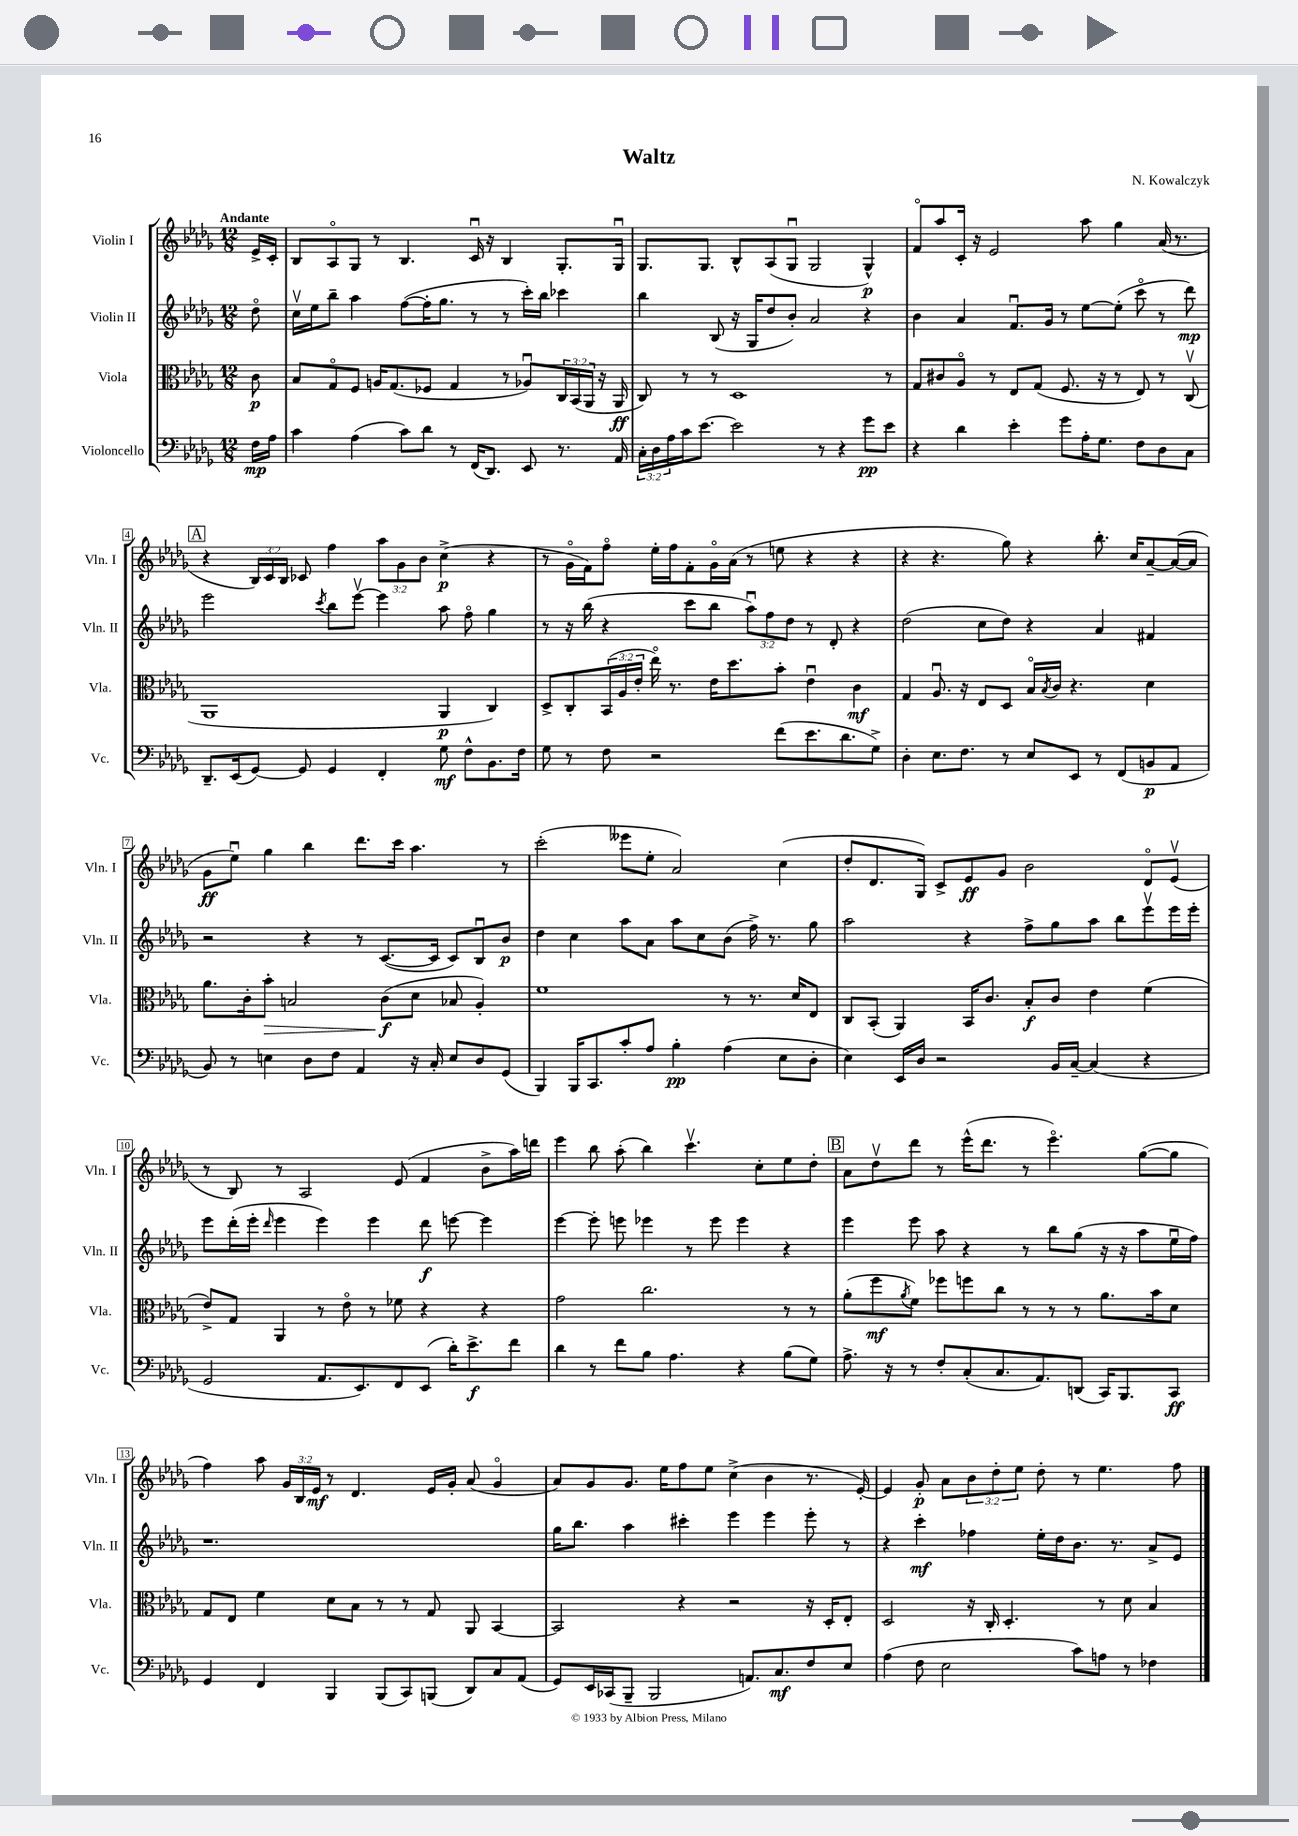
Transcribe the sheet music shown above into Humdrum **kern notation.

**kern	**dynam	**kern	**dynam	**kern	**dynam	**kern	**dynam
*part4	*part4	*part3	*part3	*part2	*part2	*part1	*part1
*staff4	*staff4	*staff3	*staff3	*staff2	*staff2	*staff1	*staff1
*I"Violoncello	*	*I"Viola	*	*I"Violin II	*	*I"Violin I	*
*I'Vc.	*	*I'Vla.	*	*I'Vln. II	*	*I'Vln. I	*
*clefF4	*	*clefC3	*	*clefG2	*	*clefG2	*
*k[b-e-a-d-g-]	*	*k[b-e-a-d-g-]	*	*k[b-e-a-d-g-]	*	*k[b-e-a-d-g-]	*
*M12/8	*	*M12/8	*	*M12/8	*	*M12/8	*
=	=	=	=	=	=	=	=
!	!	!	!	!	!	!LO:TX:a:B:t=Andante	!
16F\LL	mp	8c\	p	8dd-\	.	16e-^/LL	.
16A-\JJ	.	.	.	.	.	16c'/JJ	.
=1	=1	=1	=1	=1	=1	=1	=1
4c\	.	8B-/L	.	16ccv\LL	.	8B-/L	.
.	.	.	.	16ee-\J	.	.	.
.	.	8G-/	.	8bb-~\J	.	8A-/	.
(4A-\	.	8F/J	.	4aa-\	.	8G-/J	.
.	.	16An/KL	.	.	.	8r	.
.	.	(8.G-/	.	.	.	.	.
8c\L)	.	.	.	([8ff\L	.	4.B-/	.
8d-\J	.	8F-X/J	.	16ff'\K]	.	.	.
.	.	.	.	8.gg-\J	.	.	.
8r	.	4G-/	.	.	.	.	.
(16FF/KL	.	.	.	8r	.	16cu/	.
8.DD-/J)	.	.	.	.	.	16r	.
.	.	8r	.	8r	.	4B-/	.
8EE-/	.	8A-Xu/L)	.	16ccc'\LL)	.	.	.
.	.	.	.	16bb-\JJ	.	.	.
8.r	.	24C/L	.	4ccc-X\	.	8.G-'/L	.
.	.	(24BB-/	.	.	.	.	.
.	.	24AA-/JJ	.	.	.	.	.
.	.	16r	.	.	.	.	.
16AA-/	.	16AA-/	ff	.	.	16G-u/Jk	.
=2	=2	=2	=2	=2	=2	=2	=2
24C'\LL	.	8C/)	.	4bb-\	.	8.G-/L	.
24D-\	.	.	.	.	.	.	.
24A-\	.	.	.	.	.	.	.
16c\J	.	8r	.	.	.	.	.
[8.e-\J	.	.	.	.	.	8.G-/J	.
.	.	8r	.	(8B-/	.	.	.
2e-\]	.	1D-	.	16r	.	8B-^^/L	.
.	.	.	.	16G-/KL	.	.	.
.	.	.	.	8dd-/	.	(8A-/	.
.	.	.	.	8b-'/J)	.	8G-u/J	.
.	.	.	.	2a-/	.	2G-/	.
8r	.	.	.	.	.	.	.
4r	.	.	.	.	.	.	.
8g-\L	pp	.	.	4r	.	4G-^^/)	p
8e-\J	.	8r	.	.	.	.	.
=3	=3	=3	=3	=3	=3	=3	=3
4r	.	8G-/L	.	4b-\	.	8f/L	.
.	.	8c#X/	.	.	.	8aa-/	.
4d-\	.	8A-/J	.	4a-/	.	16c'/Jk	.
.	.	.	.	.	.	16r	.
.	.	8r	.	.	.	2e-/	.
4e-'\	.	8E-/L	.	8.fu/L	.	.	.
.	.	(8G-/J	.	.	.	.	.
.	.	.	.	16g-/Jk	.	.	.
8g-\L	.	8.F/	.	8r	.	.	.
16A-'\K	.	.	.	[8ee-\L	.	8aa-\	.
8.G-\J	.	16r	.	.	.	.	.
.	.	8r	.	(8ee-'\J]	.	4gg-\	.
8F\L	.	8E-/)	.	8ccc\	.	.	.
8D-\	.	8r	.	8r	.	(16a-/	.
.	.	.	.	.	.	8.r	.
8C\J	.	(8Cv/	.	8ddd-\)	mp	.	.
!!LO:LB:g=z
!!LO:REH:place=s1:t=A
=4	=4	=4	=4	=4	=4	=4	=4
8.DD-~/L	.	1AA-	.	2eee-\	.	4r	.
(16EE-/k	.	.	.	.	.	.	.
[8GG-/J)	.	.	.	.	.	24B-/LL)	.
.	.	.	.	.	.	24c/	.
.	.	.	.	.	.	24B-/JJ	.
8GG-/]	.	.	.	.	.	8c-X/	.
.	.	.	.	8qccc/	.	.	.
4GG-/	.	.	.	8bb-\L	.	4ff\	.
.	.	.	.	[8eee-v\J	.	.	.
4FF'/	.	.	.	4eee-\]	.	12aa-\L	.
.	.	.	.	.	.	12g-\	.
.	.	.	.	.	.	12b-\J	.
8G-\	mf	4AA-/	p	8aa-\	.	(4cc^\	p
8F^^\L	.	.	.	8ff\	.	.	.
8.BB-\	.	4C/)	.	4gg-\	.	4r	.
16F\Jk	.	.	.	.	.	.	.
=5	=5	=5	=5	=5	=5	=5	=5
8G-\	.	8D-^/L	.	8r	.	8r	.
8r	.	8C'/	.	16r	.	16g-\LL	.
.	.	.	.	(16bb-\	.	16f\J)	.
8F\	.	(24BB-/L	.	4r	.	8ff\J	.
.	.	24A-/	.	.	.	.	.
.	.	24e-'/JJ	.	.	.	.	.
2r	.	16ee-\)	.	.	.	16ee-'\LL	.
.	.	8.r	.	.	.	16ff\J	.
.	.	.	.	8ccc\L	.	8f'\	.
.	.	16e-\KL	.	8bb-\J	.	16g-\L	.
.	.	8.dd-\	.	.	.	(16a-\JJ	.
.	.	.	.	12aa-u\L)	.	8r	.
.	.	.	.	12ff\	.	.	.
(8f\L	.	8b-'\J	.	.	.	8een\	.
.	.	.	.	12dd-\J	.	.	.
8.e-\	.	4e-u\	.	8r	.	4r	.
.	.	.	.	8d-'/	.	.	.
8.d-\	.	.	.	.	.	.	.
.	.	4c\	mf	4r	.	4r	.
8G-^\J)	.	.	.	.	.	.	.
=6	=6	=6	=6	=6	=6	=6	=6
4D-'\	.	4G-/	.	(2dd-\	.	4r	.
8.E-\L	.	8.A-u/	.	.	.	4.r	.
8.F\J	.	16r	.	.	.	.	.
.	.	8E-/L	.	8cc\L	.	.	.
8r	.	8D-/J	.	8dd-\J)	.	8gg-\)	.
8E-/L	.	16B-/LL	.	4r	.	4r	.
.	.	8qB-/	.	.	.	.	.
.	.	16c/JJ	.	.	.	.	.
8EE-/J	.	4.r	.	.	.	.	.
8r	.	.	.	4a-/	.	8.bb-'\	.
(8FF/L	.	.	.	.	.	.	.
.	.	.	.	.	.	16cc/KL	.
8BBn/	p	4d-\	.	4f#X/	.	[8a-~/	.
8AA-/J	.	.	.	.	.	(16a-/L_	.
.	.	.	.	.	.	16a-/JJ]	.
!!LO:LB:g=z
=7	=7	=7	=7	=7	=7	=7	=7
8BB-/)	.	8.a-\L	.	2r	.	8g-\L	ff
8r	.	.	.	.	.	8ee-u\J)	.
.	.	16c'\k	.	.	.	.	.
!	!	!	!LO:HP:b	!	!	!	!
4En\	.	8b-'\J	>	.	.	4gg-\	.
.	.	2Bn/	.	.	.	.	.
8D-\L	.	.	.	4r	.	4bb-\	.
8F\J	.	.	.	.	.	.	.
4AA-/	.	.	.	8r	.	8.ddd-\L	.
.	.	(8c\L	f	([8.c/L	.	.	.
.	.	.	.	.	.	16ccc\Jk	.
16r	.	8d-\J	]	.	.	4.aa-\	.
16C'/	.	.	.	16c/Jk]	.	.	.
8E/L	.	8B-X/	.	8c/L)	.	.	.
8D-/	.	4A-'/)	.	8B-u/	.	.	.
(8GG-/J	.	.	.	8b-/J	p	8r	.
=8	=8	=8	=8	=8	=8	=8	=8
4BBB-/)	.	1f	.	4dd-\	.	(2ccc'\	.
16BBB-/KL	.	.	.	4cc\	.	.	.
8.CC/	.	.	.	.	.	.	.
8c'/	.	.	.	8aa-\L	.	8eee--X\L	.
8A-/J	.	.	.	8a-\J	.	8ee-'\J	.
4B-'\	pp	.	.	8aa-\L	.	2a-/)	.
.	.	.	.	8cc\	.	.	.
(4A-\	.	8r	.	(8b-\J	.	.	.
.	.	8.r	.	16ff^\)	.	.	.
.	.	.	.	8.r	.	.	.
8E-\L	.	.	.	.	.	(4cc\	.
.	.	16d-/KL	.	.	.	.	.
8D-'\J	.	8E-/J	.	8gg-\	.	.	.
=9	=9	=9	=9	=9	=9	=9	=9
4E-\)	.	8C/L	.	2aa-\	.	8dd-'/L	.
.	.	(8BB-'/J	.	.	.	8.d-/	.
16EE-/LL	.	4AA-/)	.	.	.	.	.
16D-/JJ	.	.	.	.	.	16G-/Jk)	.
2r	.	.	.	.	.	8c^/L	.
.	.	16BB-/KL	.	4r	.	8e-/	ff
.	.	8.c/J	.	.	.	.	.
.	.	.	.	.	.	8g-/J	.
.	.	8B-'/L	f	8ff^\L	.	2b-\	.
16BB-/LL	.	8c/J	.	8gg-\	.	.	.
[16C~/JJ	.	.	.	.	.	.	.
(4C/]	.	4e-\	.	8aa-\J	.	.	.
.	.	.	.	8bb-\L	.	.	.
4r	.	(4f\	.	8eee-v\	.	8d-/L	.
.	.	.	.	16eee-\L	.	(8e-v/J	.
.	.	.	.	16eee-'\JJ	.	.	.
!!LO:LB:g=z
=10	=10	=10	=10	=10	=10	=10	=10
2GG-/	.	8e-^/L)	.	8eee-\L	.	8r	.
.	.	8G-/J	.	(16ddd-'\L	.	8B-/)	.
.	.	.	.	16eee-'\JJ	.	.	.
.	.	.	.	16qqddd-/	.	.	.
.	.	4AA-/	.	4eee-\	.	8r	.
.	.	.	.	.	.	2A-/	.
8.AA-/L	.	8r	.	4eee-\)	.	.	.
.	.	8e-\	.	.	.	.	.
8.EE-/)	.	.	.	.	.	.	.
.	.	8r	.	4eee-\	.	.	.
8FF/	.	8f-X\	.	.	.	(8e-/	.
(8EE-/J	.	4r	.	8ddd-\	f	4f/	.
16d-'\KL)	.	.	.	[8eeen\	.	.	.
8.e-^\	f	.	.	.	.	.	.
.	.	4r	.	4eee\]	.	8b-^\L	.
8f\J	.	.	.	.	.	16aa-\L)	.
.	.	.	.	.	.	16dddn\JJ	.
=11	=11	=11	=11	=11	=11	=11	=11
4d-\	.	2g-\	.	[4eee-\	.	4eee-\	.
8r	.	.	.	8eee-'\]	.	8bb-\	.
8f\L	.	.	.	8eeen\	.	(8aa-'\	.
8B-\J	.	2.cc\	.	4eee-X\	.	4bb-\)	.
4.A-\	.	.	.	.	.	.	.
.	.	.	.	8r	.	4.cccv\	.
.	.	.	.	8eee-\	.	.	.
4r	.	.	.	4eee-\	.	.	.
.	.	.	.	.	.	8cc'\L	.
(8B-\L	.	8r	.	4r	.	8ee-\	.
8G-\J)	.	8r	.	.	.	8dd-'\J	.
!!LO:REH:place=s1:t=B
=12	=12	=12	=12	=12	=12	=12	=12
8.A-^\	.	(8a-'\L	.	4eee-\	.	8a-\L	.
.	.	8ff\	mf	.	.	8dd-v\	.
16r	.	.	.	.	.	.	.
.	.	8qa-/	.	.	.	.	.
8r	.	8f\J)	.	8eee-\	.	8ddd-\J	.
8F'/L	.	8ff-X\L	.	8aa-\	.	8r	.
(8C'/	.	8ffn\	.	4r	.	(16eee-^^\KL	.
.	.	.	.	.	.	8.ddd-\J	.
8.C/	.	8cc\J	.	.	.	.	.
.	.	8r	.	8r	.	8r	.
8.AA-/)	.	.	.	.	.	.	.
.	.	8r	.	8bb-\L	.	4.eee-\)	.
(8DDn/J	.	8r	.	(8gg-\J	.	.	.
16CC/KL)	.	8.a-\L	.	16r	.	.	.
8.BBB-/	.	.	.	16r	.	.	.
.	.	.	.	8aa-\L	.	([8gg-\L	.
.	.	16b-\k	.	.	.	.	.
8CC/J	ff	8d-\J	.	16ee-u\L	.	8gg-\J]	.
.	.	.	.	16ff\JJ)	.	.	.
!!LO:LB:g=z
=13	=13	=13	=13	=13	=13	=13	=13
4GG-/	.	8G-/L	.	1.r	.	4ff\)	.
.	.	8E-/J	.	.	.	.	.
4FF/	.	4f\	.	.	.	8aa-\	.
.	.	.	.	.	.	24g-/LL	.
.	.	.	.	.	.	24B-/	.
.	.	.	.	.	.	24e-/JJ	mf
4BBB-/	.	8d-\L	.	.	.	8r	.
.	.	8B-\J	.	.	.	4.d-/	.
(8BBB-/L	.	8r	.	.	.	.	.
8CC/)	.	8r	.	.	.	.	.
(8BBBn/J	.	8G-/	.	.	.	16e-/LL	.
.	.	.	.	.	.	16g-'/JJ	.
8DD-/L)	.	8AA-/	.	.	.	(8a-/	.
8C/	.	[4BB-/	.	.	.	4g-/	.
(8AA-/J	.	.	.	.	.	.	.
=14	=14	=14	=14	=14	=14	=14	=14
8GG-/L)	.	2BB-/]	.	16gg-\KL	.	8a-/L)	.
.	.	.	.	8.bb-\J	.	.	.
16EE-/L	.	.	.	.	.	8g-/	.
(16CC-X/J	.	.	.	.	.	.	.
8BBB-~/J	.	.	.	4aa-\	.	8.g-/J	.
2BBB-/	.	.	.	.	.	.	.
.	.	.	.	.	.	16ee-\KL	.
.	.	4r	.	4ccc#X'\	.	8ff\	.
.	.	.	.	.	.	8ee-\J	.
.	.	2r	.	4eee-\	.	(4cc^\	.
8.AAn/L)	.	.	.	.	.	.	.
.	.	.	.	4eee-\	.	4b-\	.
8.C/	mf	.	.	.	.	.	.
8F/	.	16r	.	8eee-'\	.	8.r	.
.	.	16D-'/KL	.	.	.	.	.
8E-/J	.	8E-'/J	.	8r	.	.	.
.	.	.	.	.	.	[16e-'/)	.
=15	=15	=15	=15	=15	=15	=15	=15
(4A-\	.	2D-/	.	4r	.	4e-/]	.
8F\	.	.	.	4ccc'\	mf	8g-'/	p
2E-\	.	.	.	.	.	8a-\L	.
.	.	16r	.	4ff-X\	.	12b-\	.
.	.	16C'/	.	.	.	.	.
.	.	.	.	.	.	12dd-'\	.
.	.	4.D-'/	.	.	.	.	.
.	.	.	.	.	.	12ee-\J	.
.	.	.	.	16ee-'\LL	.	8dd-'\	.
.	.	.	.	16dd-\J	.	.	.
8c\L)	.	.	.	8.b-\J	.	8r	.
8An\J	.	8r	.	.	.	4.ee-\	.
.	.	.	.	8.r	.	.	.
8r	.	8d-\	.	.	.	.	.
4F-X\	.	4B-/	.	8a-^/L	.	.	.
.	.	.	.	8e-/J	.	8ff\	.
==	==	==	==	==	==	==	==
*-	*-	*-	*-	*-	*-	*-	*-
